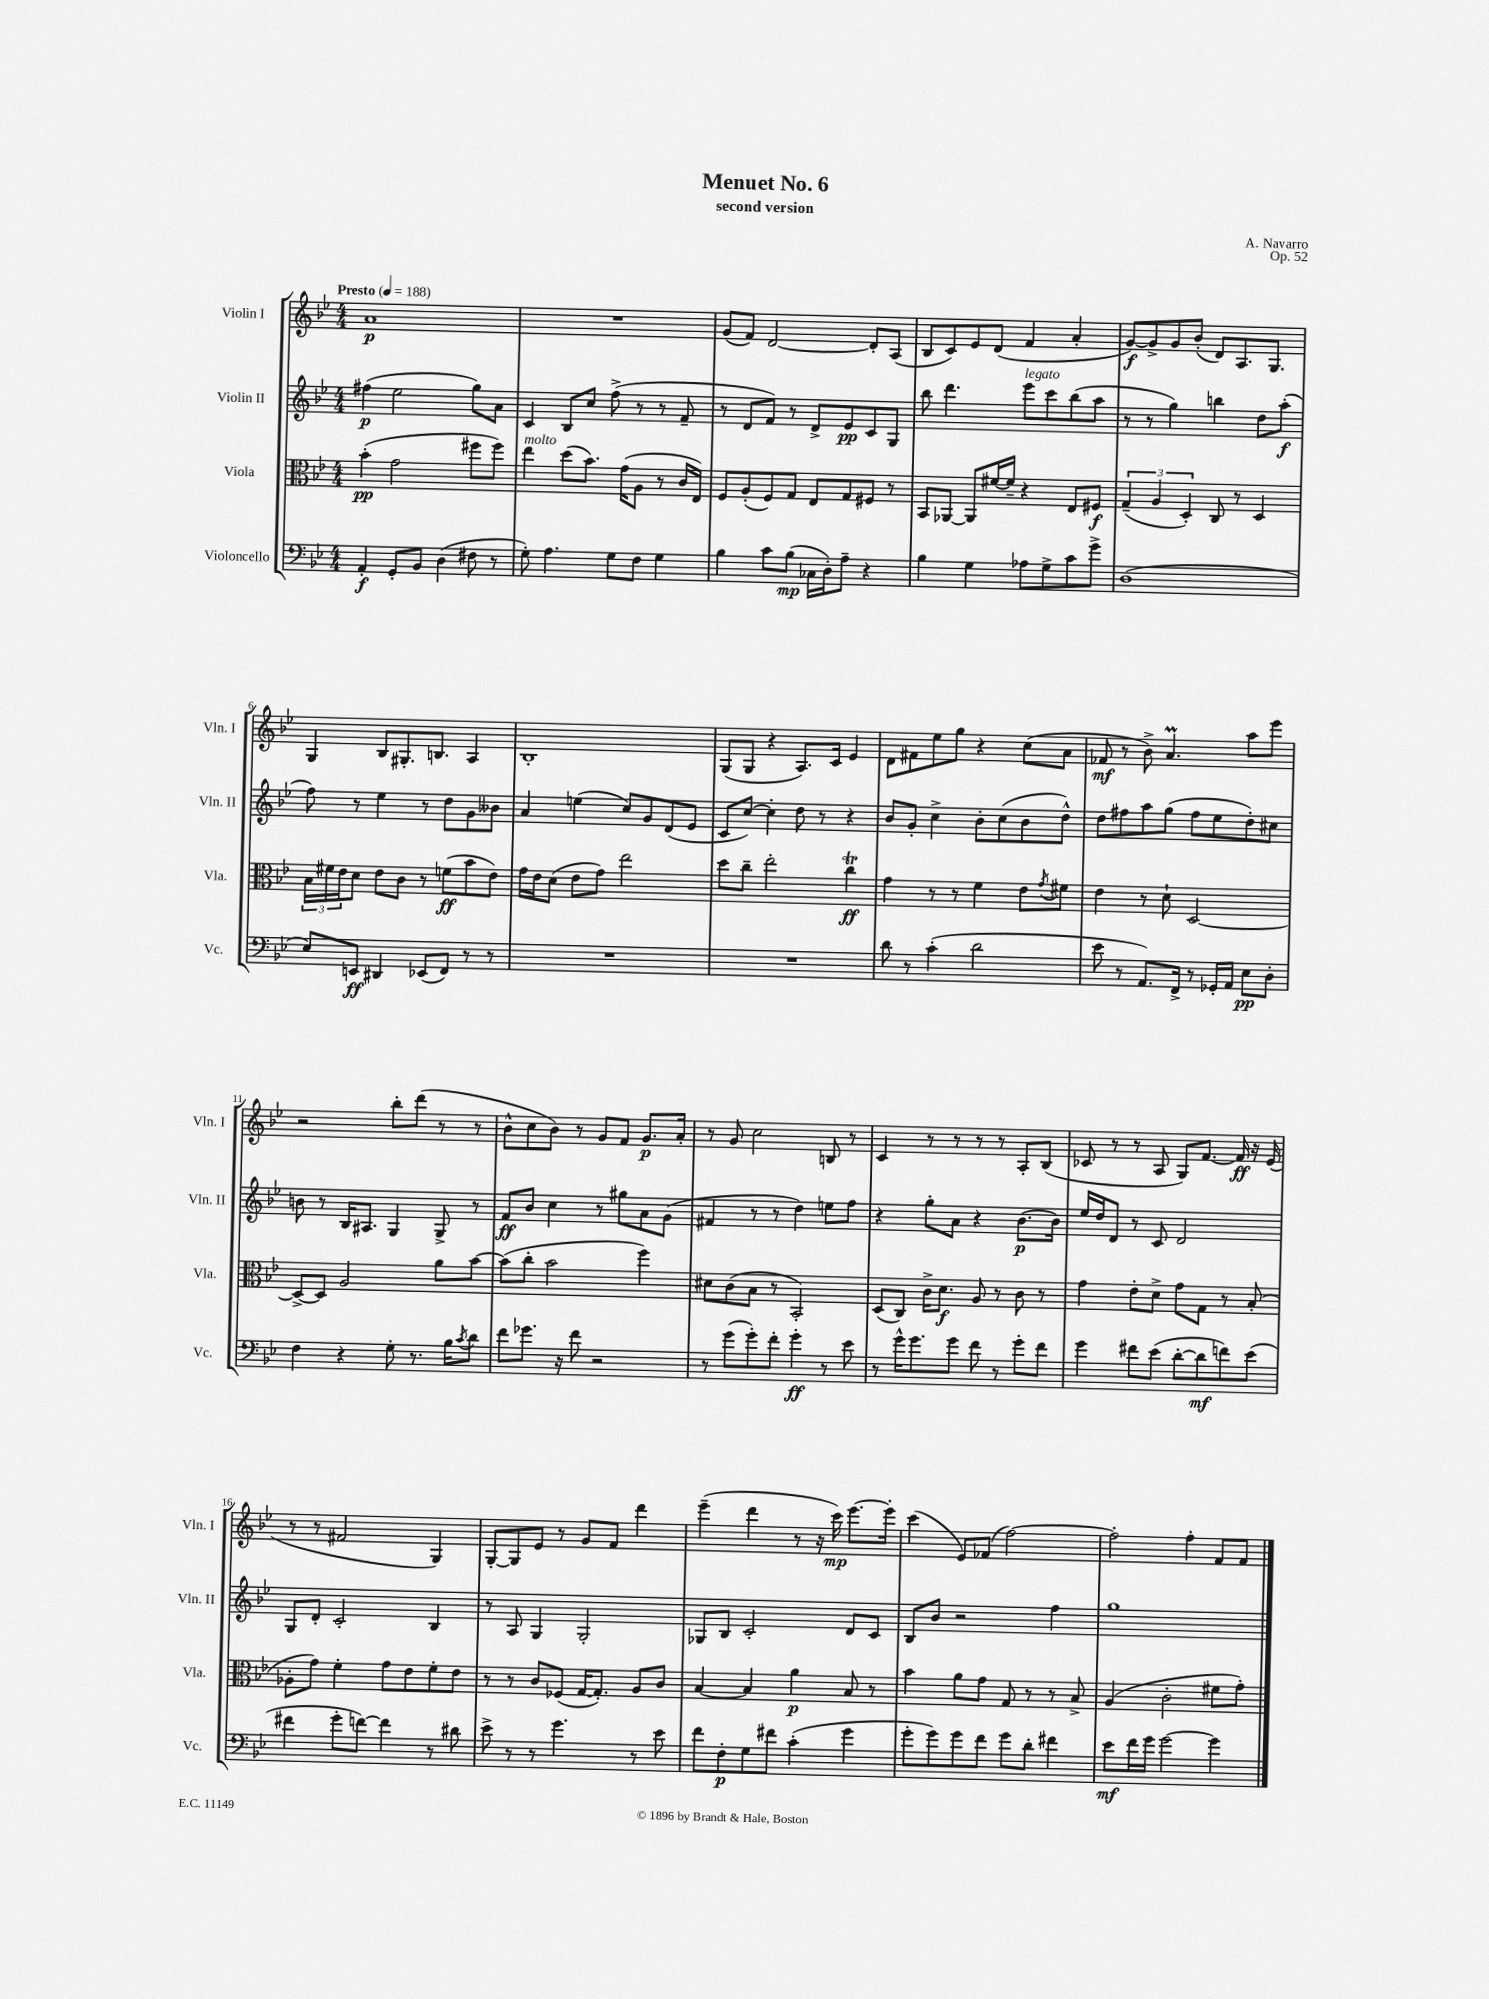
\header { title = "Menuet No. 6" composer = "A. Navarro" subtitle = "second version" opus = "Op. 52" }
<<
\new StaffGroup <<
\new Staff = "s0" \with { instrumentName = "Violin I" shortInstrumentName = "Vln. I" } {
    \clef treble \key bes \major \numericTimeSignature \time 4/4 \tempo "Presto" 4 = 188
    a'1\p |
    R1 |
    g'8( f'8) d'2~ d'8-. a8( |
    bes8 c'8) ees'8 d'8( f'4 a'4-. |
    g'8~\f) g'8-> g'8 bes'8-.( d'8) a8. g8. |
    g4 bes8 gis8.-. b8. a4 |
    bes1-. |
    g8( g8 r4 a8.) c'16 ees'4 |
    d'8 fis'8 ees''8 g''8 r4 c''8( a'8 |
    fes'8\mf r8 bes'8->) a'4.\prall a''8 ees'''8 |
    r2 bes''8-. d'''8( r8 r8 |
    bes'8-^ c''8 bes'8) r8 g'8 f'8 g'8.\p a'16-. |
    r8 g'8 c''2 b8 r8 |
    c'4 r8 r8 r8 r8 a8-. bes8( |
    ces'8 r8 r8 a8 g8) f'8.~ f'16\ff r16 ees'16( |
    r8 r8 fis'2 g4) |
    g8~-. g8 ees'8 r8 g'8 f'8 d'''4 |
    ees'''4--( d'''4 r8 r16 c'''16\mp) ees'''8.~ ees'''16-. |
    c'''4( ees'8) fes'8( f''2~) |
    f''2-. f''4-. f'8 f'8 \bar "|." |
}
\new Staff = "s1" \with { instrumentName = "Violin II" shortInstrumentName = "Vln. II" } {
    \clef treble \key bes \major \numericTimeSignature \time 4/4
    fis''4\p( ees''2 g''8) a'8 |
    c'4 bes8 c''8 f''8->( r8 r8 f'8-- |
    r8 d'8 f'8) r8 d'8-> ees'8\pp c'8 g8 |
    bes''8 d'''4. ees'''8^\markup { \italic "legato" } c'''8 bes''8( a''8 |
    r8 r8 g''4) b''4 d''8 a''8-.\f( |
    f''8) r8 ees''4 r8 d''8 g'8 beses'8 |
    a'4 e''4( c''8) g'8 d'8( ees'8 |
    c'8 c''8~) c''4-. d''8 r8 r4 |
    bes'8 g'8-. c''4-> bes'8-. c''8( bes'8 d''8-^) |
    d''8 fis''8 a''8 g''8( fis''8 ees''8 d''8-.) cis''8 |
    b'8 r8 bes16 ais8. g4 g8-> r8 |
    f'8\ff bes'8 c''4 r8 gis''8 a'8 g'8( |
    fis'4 r8 r8 d''4) e''8 f''8 |
    r4 g''8-. a'8 r4 bes'8.\p( bes'16) |
    ees''16 d''16 d'8 r8 c'8 d'2 |
    g8 d'8-. c'2-. bes4 |
    r8 a8 g4 g2-. |
    ges8 bes8 c'2-. d'8 c'8 |
    bes8 bes'8 r2 f''4 |
    g''1 \bar "|." |
}
\new Staff = "s2" \with { instrumentName = "Viola" shortInstrumentName = "Vla." } {
    \clef alto \key bes \major \numericTimeSignature \time 4/4
    bes'4-.\pp( g'2 fis''8 fis''8) |
    ees''4^\markup { \italic "molto" } d''8( bes'8.) g'16( a8 r8 c'16 ees16) |
    f8 a8-.( f8) g8 ees8 g8 fis8 r8 |
    bes,8 aes,8~ aes,8 fis'16~ fis'16-- r4 ees8 fis8\f |
    \tuplet 3/2 { g4--( a4 d4-.) } c8 r8 d4 |
    \tuplet 3/2 { bes16 fis'16 ees'16 } d'8 ees'8 c'8 r8 f'8\ff( bes'8 ees'8) |
    g'16 ees'16 d'8( ees'8 g'8) ees''2 |
    d''8 c''8-- ees''2-. c''4\trill\ff |
    g'4 r8 r8 f'4 ees'8 \acciaccatura { g'8 } fis'8 |
    ees'4 r8 d'8-! d2~ |
    d8~-> d8 a2 a'8 bes'8~ |
    bes'8( c''8-. bes'2 f''4) |
    dis'8 c'8( bes8 r8 bes,2-.) |
    d8( c8) c'16-> d'8.\f a8 r8 c'8 r8 |
    g'4 ees'8-. d'8-> g'8 g8 r8 bes8-.( |
    aes8-. g'8) f'4-. g'8 ees'8 f'8-. ees'8 |
    r8 r8 c'8 fes8( g16~ g8.-.) a8 c'8 |
    bes4~ bes4 a'4\p bes8 r8 |
    bes'4 a'8 g'8 g8 r8 r8 bes8-> |
    a4( c'2-. fis'8 g'8-.) \bar "|." |
}
\new Staff = "s3" \with { instrumentName = "Violoncello" shortInstrumentName = "Vc." } {
    \clef bass \key bes \major \numericTimeSignature \time 4/4
    a,4-.\f g,8-. bes,8 d4( fis8 r8 |
    g8-.) a4. g8 f8 g4 |
    bes4 c'8 bes8\mp( ces16 d16-.) a8-- r4 |
    bes4 g4 aes8 g8-> c'8 g'8-> |
    d1( |
    ees8) e,8\ff dis,4 ees,8( f,8) r8 r8 |
    R1 |
    R1 |
    d'8 r8 c'4-.( d'2 |
    ees'8 r8 a,8.) f,16-> r8 ges,16-. a,16 ees8\pp d8-. |
    f4 r4 g8-. r8. bes16 \acciaccatura { c'8 } d'8 |
    f'8 ges'8. r16 f'8 r2 |
    r8 g'8( g'8-.) f'8-. g'4-.\ff r8 ees'8 |
    r8 g'16-^ g'8. g'8 f'8 r8 g'8-. f'8 |
    g'4 fis'8 ees'8( d'8~-. d'8\mf f'8) ees'8( |
    fis'4 g'8-. f'8~) f'4 r8 dis'8 |
    ees'8-> r8 r8 g'4. r8 ees'8 |
    f'8 f8-.\p g8 fis'8 c'4-.( g'4 |
    g'8-. g'8) g'8 f'8 g'8 d'8-. fis'4 |
    ees'8\mf f'16 g'16 g'2~ g'4 \bar "|." |
}
>>
>>
